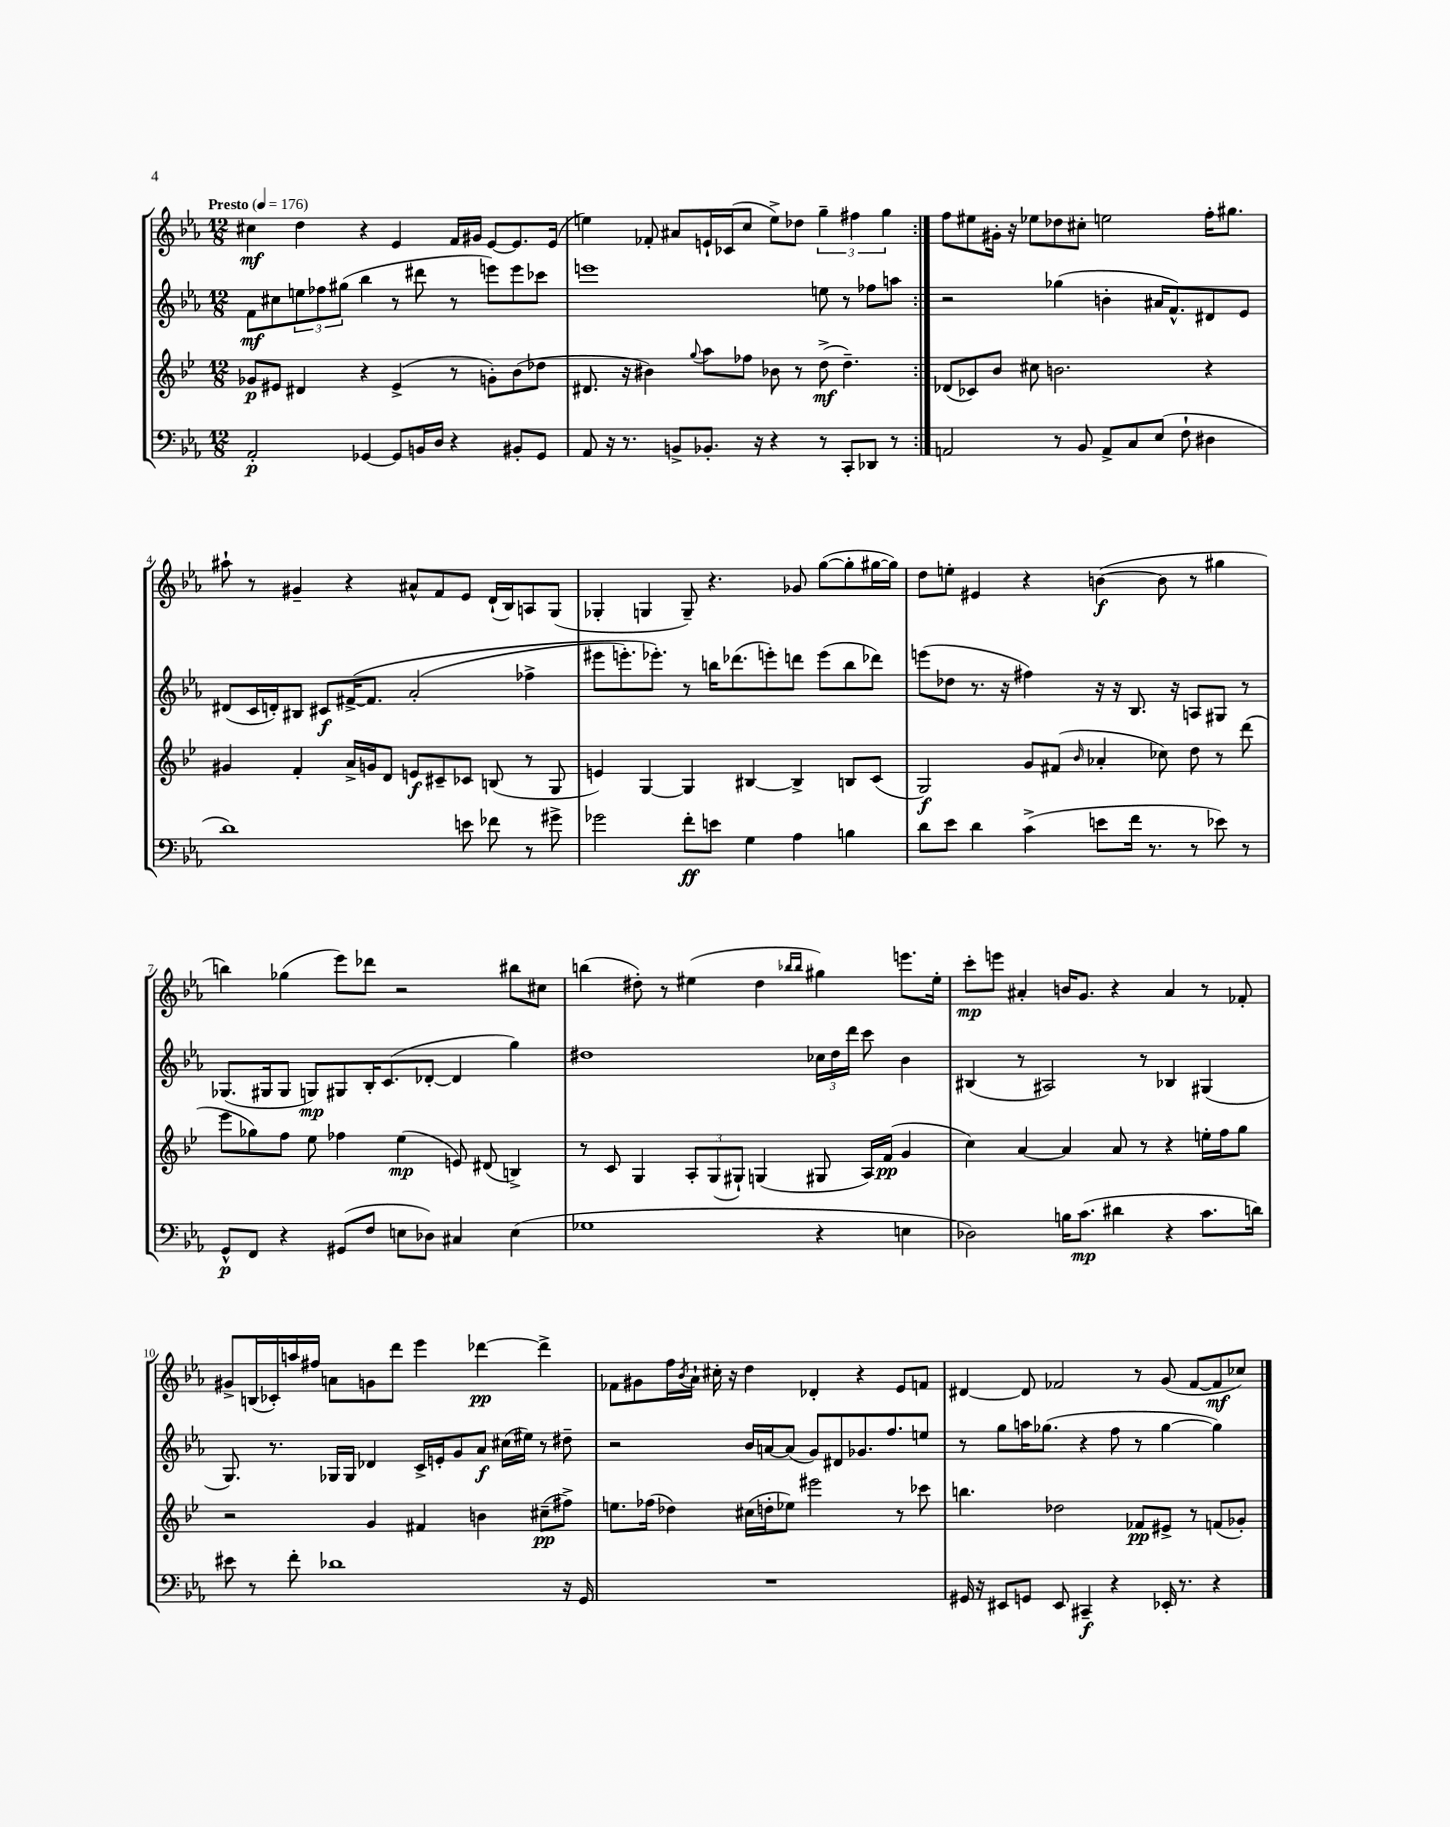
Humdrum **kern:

**kern	**kern	**kern	**kern
*staff4	*staff3	*staff2	*staff1
*clefF4	*clefG2	*clefG2	*clefG2
*k[b-e-a-]	*k[b-e-]	*k[b-e-a-]	*k[b-e-a-]
*M12/8	*M12/8	*M12/8	*M12/8
*MM176	*MM176	*MM176	*MM176
2AA-'/	8g-/L	8f\L	4cc#\
.	8e#/J	8cc#\	.
.	4d#/	12ee\	4dd\
.	.	12ff-\	.
.	.	(12gg#\J	.
[4GG-/	4r	4bb-\	4r
8GG-/]L	(4e#^/	8r	4e-/
16BB/L	.	8ddd#\	.
16D/JJ	.	.	.
4r	8r	8r	16f/LL
.	.	.	16g#/JJ
.	8g'\L)	8eee\L)	[8e-/L
8BB#'/L	(8b-\	8eee\	8.e-/]
8GG-/J	8dd-\J	8ccc-\J	.
.	.	.	(16e-/Jk
=	=	=	=
8AA-/	8.d#/	1eee	4ee\)
16r	.	.	.
8.r	16r	.	.
.	4b#\)	.	8f-'/
8BB^/L	.	.	8a#/L
.	8qqgg/	.	.
8.BB-'/J	8aa\L	.	16e`/L
.	.	.	(16c-/J
.	8ff-\J	.	8cc/J
16r	.	.	.
4r	8b-\	.	8ee^\L)
.	8r	.	8dd-\J
8r	(8dd^\	8ee\	6gg~\
8CC'/L	4.dd~\)	8r	.
.	.	.	6ff#\
8DD-/J	.	8ff-\L	.
.	.	.	6gg\
8r	.	8aa\J	.
=:|!	=:|!	=:|!	=:|!
2AA/	(8d-/L	2r	8ff\L
.	8c-/)	.	8ee#\
.	8b-/J	.	16g#'\Jk
.	.	.	16r
.	8cc#\	.	8ee-\L
8r	2.b\	(4gg-\	8dd-\
8BB-/	.	.	8cc#'\J
8AA^/L	.	4b'\	2ee\
8C/	.	.	.
(8E-/J	.	16a#/LK	.
.	.	8.f^^/)	.
8F`\	.	.	.
4D#\	4r	8d#/	16ff'\LK
.	.	.	8.gg#\J
.	.	8e-/J	.
=	=	=	=
1d)	4g#/	(8d#/L	8aa#`\
.	.	16c/L	8r
.	.	16d'/J)	.
.	4f'/	8B#/J	4g#~/
.	.	8c#/L	.
.	16a^/LL	&([16f#^/K	4r
.	16g/J	8.f#/]J	.
.	8d/J	.	.
.	8e/L	(2a-'/	8a#^^/L
.	8c#~/	.	8f/
8e\	8c-/J	.	8e-/J
8f-\	(8B/	.	(16d`/LL
.	.	.	16B-/J)
8r	8r	4ff-^\	8A/
8g#^\	8G/	.	(8G/J
=	=	=	=
2g-\	4e/)	8eee#\L	4G-'/
.	.	8.eee'\)	.
.	[4G/	.	4G/
.	.	8.eee-'\J&)	.
8f'\L	4G/]	8r	8G~/)
8e\J	.	16bb\LK	4.r
.	.	(8.ddd-\	.
4G\	[4B#/	.	.
.	.	8eee'\)	.
4A-\	4B#^/]	8ddd\J	8g-/
.	.	(8eee\L	([8gg\L
4B\	8B/L	8bb\	8gg'\]
.	(8c/J	8ddd-\J)	[16gg#\L
.	.	.	16gg#\]JJ)
=	=	=	=
8d\L	2G/)	(8eee\L	8dd\L
8e-\J	.	8dd-\J	8ee'\J
4d\	.	8.r	4e#/
.	.	16r	.
(4c^\	8g/L	4ff#\)	4r
.	(8f#/J	.	.
.	16qqb-/	.	.
8e\L	4a-'/	16r	([4b\
.	.	16r	.
16f\Jk	.	8.B-/	.
8.r	.	.	.
.	8cc-\)	.	8b\]
.	.	16r	.
8r	8dd\	8A/L	8r
8e-\)	8r	8G#/J	4gg#\
8r	(8ddd\	8r	.
=	=	=	=
8GG^^/L	8eee-\L	(8.G-/L	4bb\)
8FF/J	8gg-\)	.	.
.	.	16G#/k	.
4r	8ff\J	8G#/J	(4gg-\
.	8ee-\	8G/L)	.
(8GG#/L	4ff-\	8G#/	8eee-\L)
8F/J	.	16B-'/K	8ddd-\J
.	.	(8.c/	.
8E\L	(4ee-\	.	2r
8D-\J)	.	[8d-'/J	.
4C#/	8e/)	4d-/]	.
.	(8d#/	.	.
(4E\	4B^/)	4gg\)	8bb#\L
.	.	.	8cc#\J
=	=	=	=
1G-	8r	1dd#	(4bb\
.	8c/	.	.
.	4G/	.	8dd#'\)
.	.	.	8r
.	12A'/L	.	(4ee#\
.	(12G/	.	.
.	12G#`/J)	.	.
.	(4G/	.	4dd#\
.	.	.	16qqbb-/LL
.	.	.	16qqbb-/JJ
4r	8G#/	24cc-\LL	4gg#\)
.	.	24dd#\	.
.	.	24ddd\JJ	.
.	16A/LL)	8ccc\	.
.	(16f/JJ	.	.
4E\	4g/	4b-\	8.eee\L
.	.	.	16ee#'\Jk
=	=	=	=
2D-\)	4cc\)	(4B#/	8ccc'\L
.	.	.	8eee\J
.	[4a/	8r	4a#'/
.	.	2A#/)	.
16B\LK	4a/]	.	16b/LK
(8.c\J	.	.	8.g/J
4d#\	8a/	.	4r
.	8r	8r	.
4r	4r	4B-/	4a#/
8.c\L	16ee'\LL	(4G#/	8r
.	16ff\J	.	.
.	8gg\J	.	8f-'/
16d\Jk)	.	.	.
=	=	=	=
8e#\	2r	8.G/)	8g#^/L
8r	.	.	(16B/L
.	.	8.r	16c-'/)
8f'\	.	.	16aa/
.	.	.	16ff#/JJ
1d-	.	16G-/LL	8a\L
.	.	16G-/JJ	.
.	4g/	4d-/	8g\
.	.	.	8ddd\J
.	4f#/	16c^/LL	4eee-\
.	.	16e'/J	.
.	.	8g/	.
.	4b\	8a-/J	[4ddd-\
.	.	(16cc#\LL	.
.	.	16ee#\JJ)	.
.	(8cc#~\L	8r	4ddd-^\]
16r	8ff#^\J)	8dd#~\	.
16GG/	.	.	.
=	=	=	=
1.r	8.ee\L	2r	8f-\L
.	.	.	8g#\
.	(16ff-\Jk	.	.
.	4dd-\)	.	16ff\L
.	.	.	8qb-/
.	.	.	16a-`\JJ
.	.	.	16cc#'\
.	.	.	16r
.	(16cc#\LL	16b-/LL	4dd\
.	16dd'\J	[16a/J	.
.	8ee-\J)	(8a/]J	.
.	2eee#\	8g/L)	4d-'/
.	.	8d#/	.
.	.	8.g-/	4r
.	.	8.ff/	.
.	8r	.	8e-/L
.	8ccc-\	8ee/J	8f/J
=	=	=	=
16GG#/	4.bb\	8r	[4d#/
16r	.	.	.
8EE#/L	.	8gg\L	.
8GG/J	.	16aa\K	8d#/]
.	.	(8.gg-\J	.
8EE#/	2dd-\	.	2f-/
4CC#~/	.	4r	.
4r	.	8ff\	.
.	8f-/L	8r	8r
16EE-'/	8e#^/J	[4gg-\	(8g/
8.r	.	.	.
.	8r	.	[8f-/L
4r	(8f/L	4gg-\])	8f-/]
.	8g-'/J)	.	8cc-/J)
==	==	==	==
*-	*-	*-	*-
